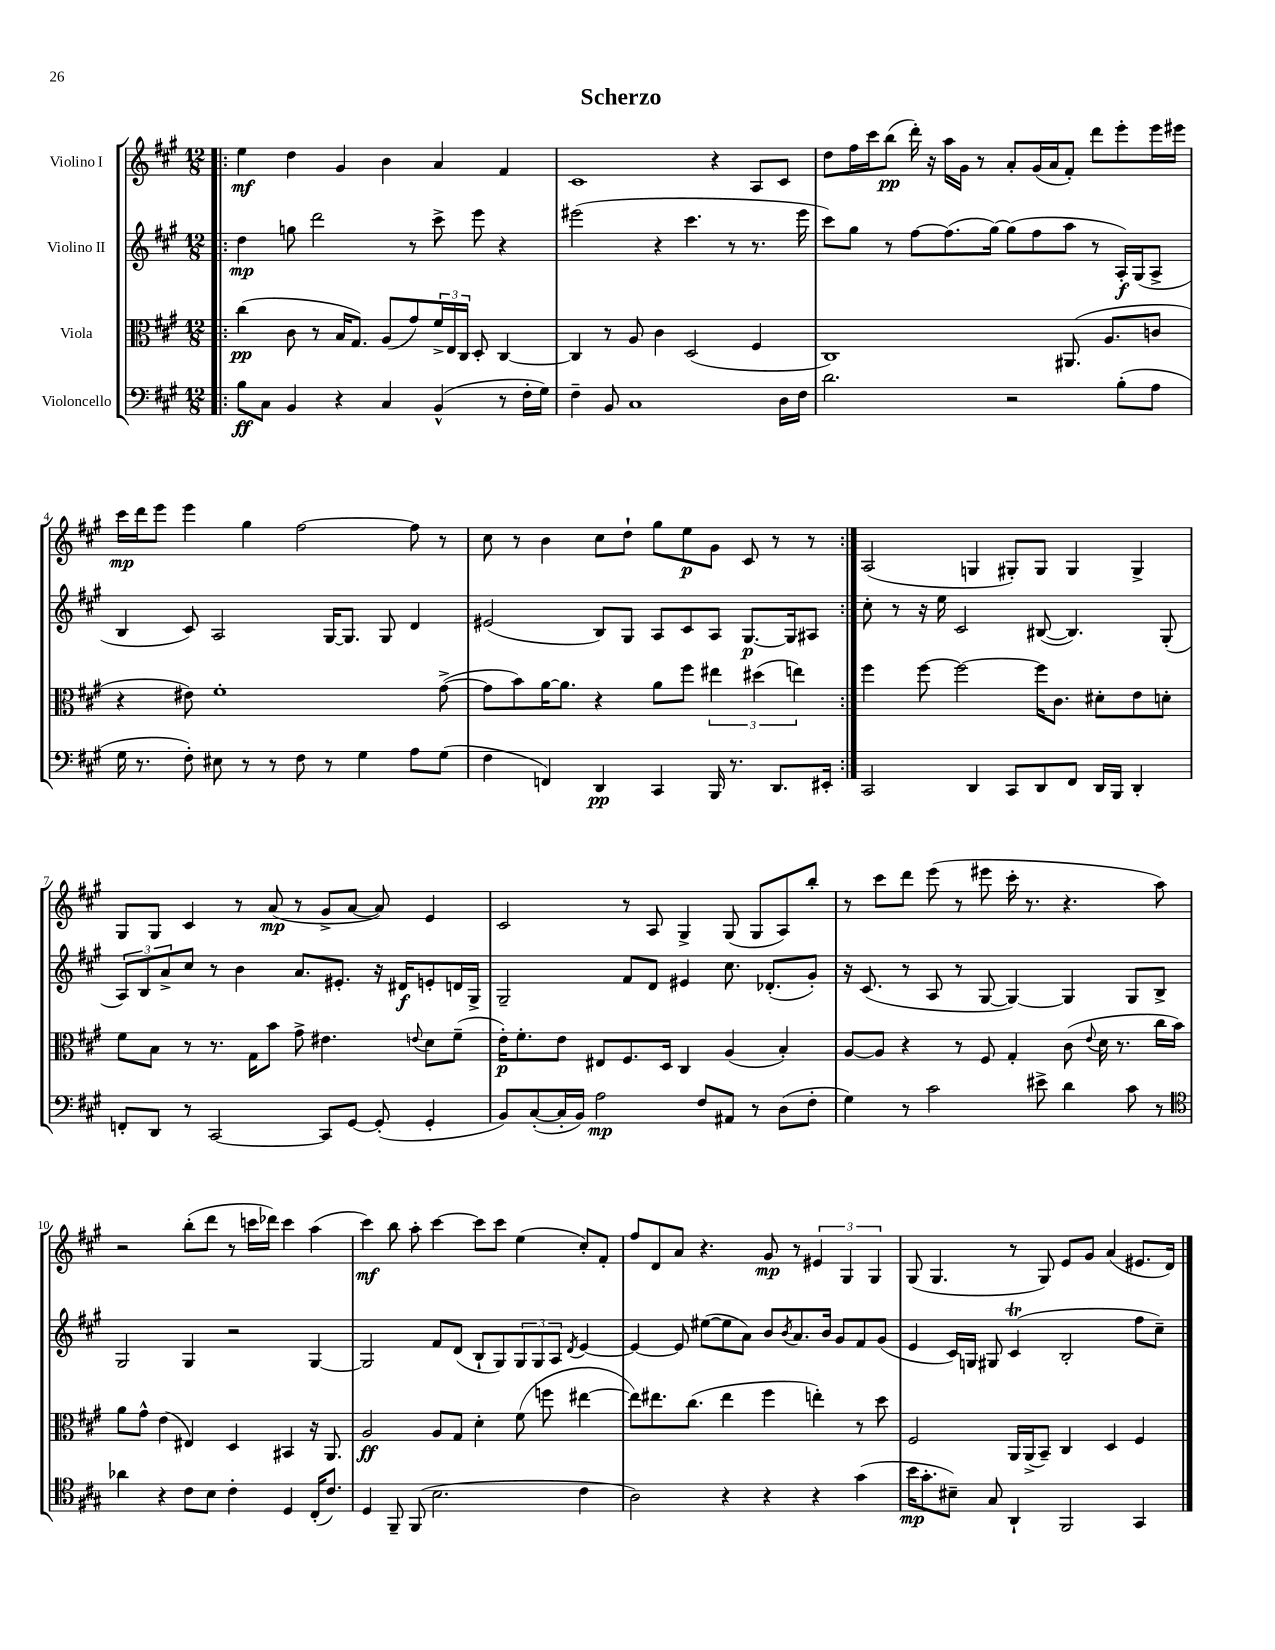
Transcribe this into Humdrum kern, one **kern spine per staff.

**kern	**kern	**kern	**kern
*staff4	*staff3	*staff2	*staff1
*clefF4	*clefC3	*clefG2	*clefG2
*k[f#c#g#]	*k[f#c#g#]	*k[f#c#g#]	*k[f#c#g#]
*M12/8	*M12/8	*M12/8	*M12/8
=!|:	=!|:	=!|:	=!|:
8B	(4cc#	4dd	4ee
8C#	.	.	.
4BB	8c#	8gg	4dd
.	8r	2ddd	.
4r	16B	.	4g#
.	8.G#)	.	.
4C#	(8A	.	4b
.	8g#)	8r	.
(4BB^^	24f#^	8ccc#^	4a
.	24E	.	.
.	24C#	.	.
.	8D'	8eee	.
8r	[4C#	4r	4f#
16F#'	.	.	.
16G#)	.	.	.
=	=	=	=
4F#~	4C#]	(2eee#	1c#
8BB	8r	.	.
1C#	8A	.	.
.	4c#	4r	.
.	(2D	4.ccc#	.
.	.	.	4r
.	.	8r	.
.	4F#	8.r	8A
16D	.	.	8c#
16F#	.	16eee#	.
=	=	=	=
2.d	1C#)	8ccc#)	8dd
.	.	8gg#	16ff#
.	.	.	16ccc#
.	.	8r	(8bb
.	.	[8ff#	16ddd')
.	.	.	16r
.	.	(8.ff#]	16aa
.	.	.	16g#
.	.	.	8r
.	.	[16gg#)	.
2r	.	(8gg#]	8a'
.	.	8ff#	(16g#
.	.	.	16a
.	(8.AA#	8aa	8f#')
.	.	8r	8ddd
.	8.A	.	.
(8B'	.	16A')	8eee'
.	.	(16G#	.
8A	8c	8A^	16eee
.	.	.	16eee#
=	=	=	=
16G#	4r	4B	16ccc#
8.r	.	.	16ddd
.	.	.	8eee
8F#')	8e#)	8c#)	4eee
8E#	1f#'	2A	.
8r	.	.	4gg#
8r	.	.	.
8F#	.	.	[2ff#
8r	.	[16G#	.
.	.	8.G#]	.
4G#	.	.	.
.	.	8G#	.
8A	.	4d	8ff#]
(8G#	([8g#^	.	8r
=	=	=	=
4F#	8g#]	(2e#	8cc#
.	8b)	.	8r
4FF)	[16a	.	4b
.	8.a]	.	.
4DD	4r	8B)	8cc#
.	.	8G#	8dd`
4CC#	8a	8A	8gg#
.	8ff#	8c#	8ee
16BBB	6ee#	8A	8g#
8.r	.	.	.
.	.	[8.G#	8c#
.	(6dd#	.	.
8.DD	.	.	8r
.	.	16G#]	.
.	6ee)	.	.
.	.	8A#	8r
16EE#'	.	.	.
=:|!	=:|!	=:|!	=:|!
2CC#	4ff#	8cc#'	(2A
.	.	8r	.
.	[8ff#	16r	.
.	.	16ee	.
.	2ff#_	2c#	.
4DD	.	.	4G
8CC#	.	.	8G#')
8DD	16ff#]	([8B#	8G#
.	8.c#	.	.
8FF#	.	4.B#])	4G#
16DD	8d#'	.	.
16BBB	.	.	.
4DD'	8e	.	4G#^
.	8d'	(8G#'	.
=	=	=	=
8FF'	8f#	12A)	8G#
.	.	12B	.
8DD	8B	.	8G#
.	.	12a^	.
8r	8r	8cc#	4c#
[2CC#	8.r	8r	.
.	.	4b	8r
.	16G#	.	.
.	8b	.	(8a
.	8g#^	8.a	8r
8CC#]	4.e#	.	8g#^
.	.	8.e#'	.
[8GG#	.	.	[8a
(8GG#']	.	16r	8a])
.	.	16d#	.
.	8qqe	.	.
4GG#'	8d	8e'	4e
.	(8f#~	16d	.
.	.	16G#^	.
=	=	=	=
8BB)	16e')	2G#~	2c#
.	8.f#'	.	.
([8C#'	.	.	.
16C#']	8e	.	.
16BB)	.	.	.
2A	8E#	.	.
.	8.F#	8f#	8r
.	.	8d	8A
.	16D	.	.
.	4C#	4e#	4G#^
8F#	.	.	.
8AA#	(4A	8.cc#	(8G#
8r	.	.	8G#
.	.	(8.d-'	.
(8D	4B')	.	8A)
8F#'	.	8g#')	8bb'
=	=	=	=
4G#)	[8A	16r	8r
.	.	(8.c#	.
.	8A]	.	8ccc#
8r	4r	8r	8ddd
2c#	.	8A	(8eee
.	8r	8r	8r
.	8F#	[8G#	8eee#
.	4G#'	4G#_)	16ccc#'
.	.	.	8.r
8e#^	.	.	.
4d	(8c#	4G#]	4.r
.	8qqe	.	.
.	16d	.	.
.	8.r	.	.
8c#	.	8G#	.
8r	16cc#	8B^	8aa)
.	16b)	.	.
=	=	=	=
*clefC4	*	*	*
4a-	8a	2G#	2r
.	8g#^^	.	.
4r	(4e	.	.
8c#	4E#)	4G#	(8bb'
8B	.	.	8ddd
4c#'	4D	2r	8r
.	.	.	16ccc
.	.	.	16ddd-)
4D	4BB#	.	4ccc
(16C#'	16r	[4G#	(4aa
8.c#)	8.AA	.	.
=	=	=	=
4D	2A	2G#]	4ccc#)
8FF#~	.	.	8bb
(8FF#	.	.	8aa'
2.B	8A	8f#	[4ccc#
.	8G#	(8d	.
.	4d'	8B`	8ccc#]
.	.	8G#)	8ccc#
.	(8f#	12G#	(4ee
.	.	12G#	.
.	8ff	.	.
.	.	12A	.
.	.	8qd	.
4c#	[4ee#	[4e	8cc#')
.	.	.	8f#'
=	=	=	=
2A)	8ee#])	4e_	8ff#
.	8.ee#	.	8d
.	.	8e]	8a
.	(8.cc#	.	.
.	.	([8ee#	4.r
4r	4ee#	8ee#]	.
.	.	8a)	.
4r	4ff#	8b	8g#
.	.	8qb	.
.	.	8.a	8r
4r	4ee')	.	6e#
.	.	16b	.
.	.	8g#	.
.	.	.	6G#
(4g#	8r	8f#	.
.	.	.	6G#
.	8dd	(8g#	.
=	=	=	=
16b	2F#	4e	(8G#
8.g#'	.	.	.
.	.	.	4.G#
8B#~)	.	16c#)	.
.	.	16G	.
8G#	.	8G#	.
4AA`	16AA	(4c#	8r
.	(16AA^	.	.
.	8BB~)	.	8G#)
2FF#	4C#	2B'	8e
.	.	.	8g#
.	4D	.	(4a
4GG#	4F#	8ff#	8.e#
.	.	8cc#~)	.
.	.	.	16d)
==	==	==	==
*-	*-	*-	*-
